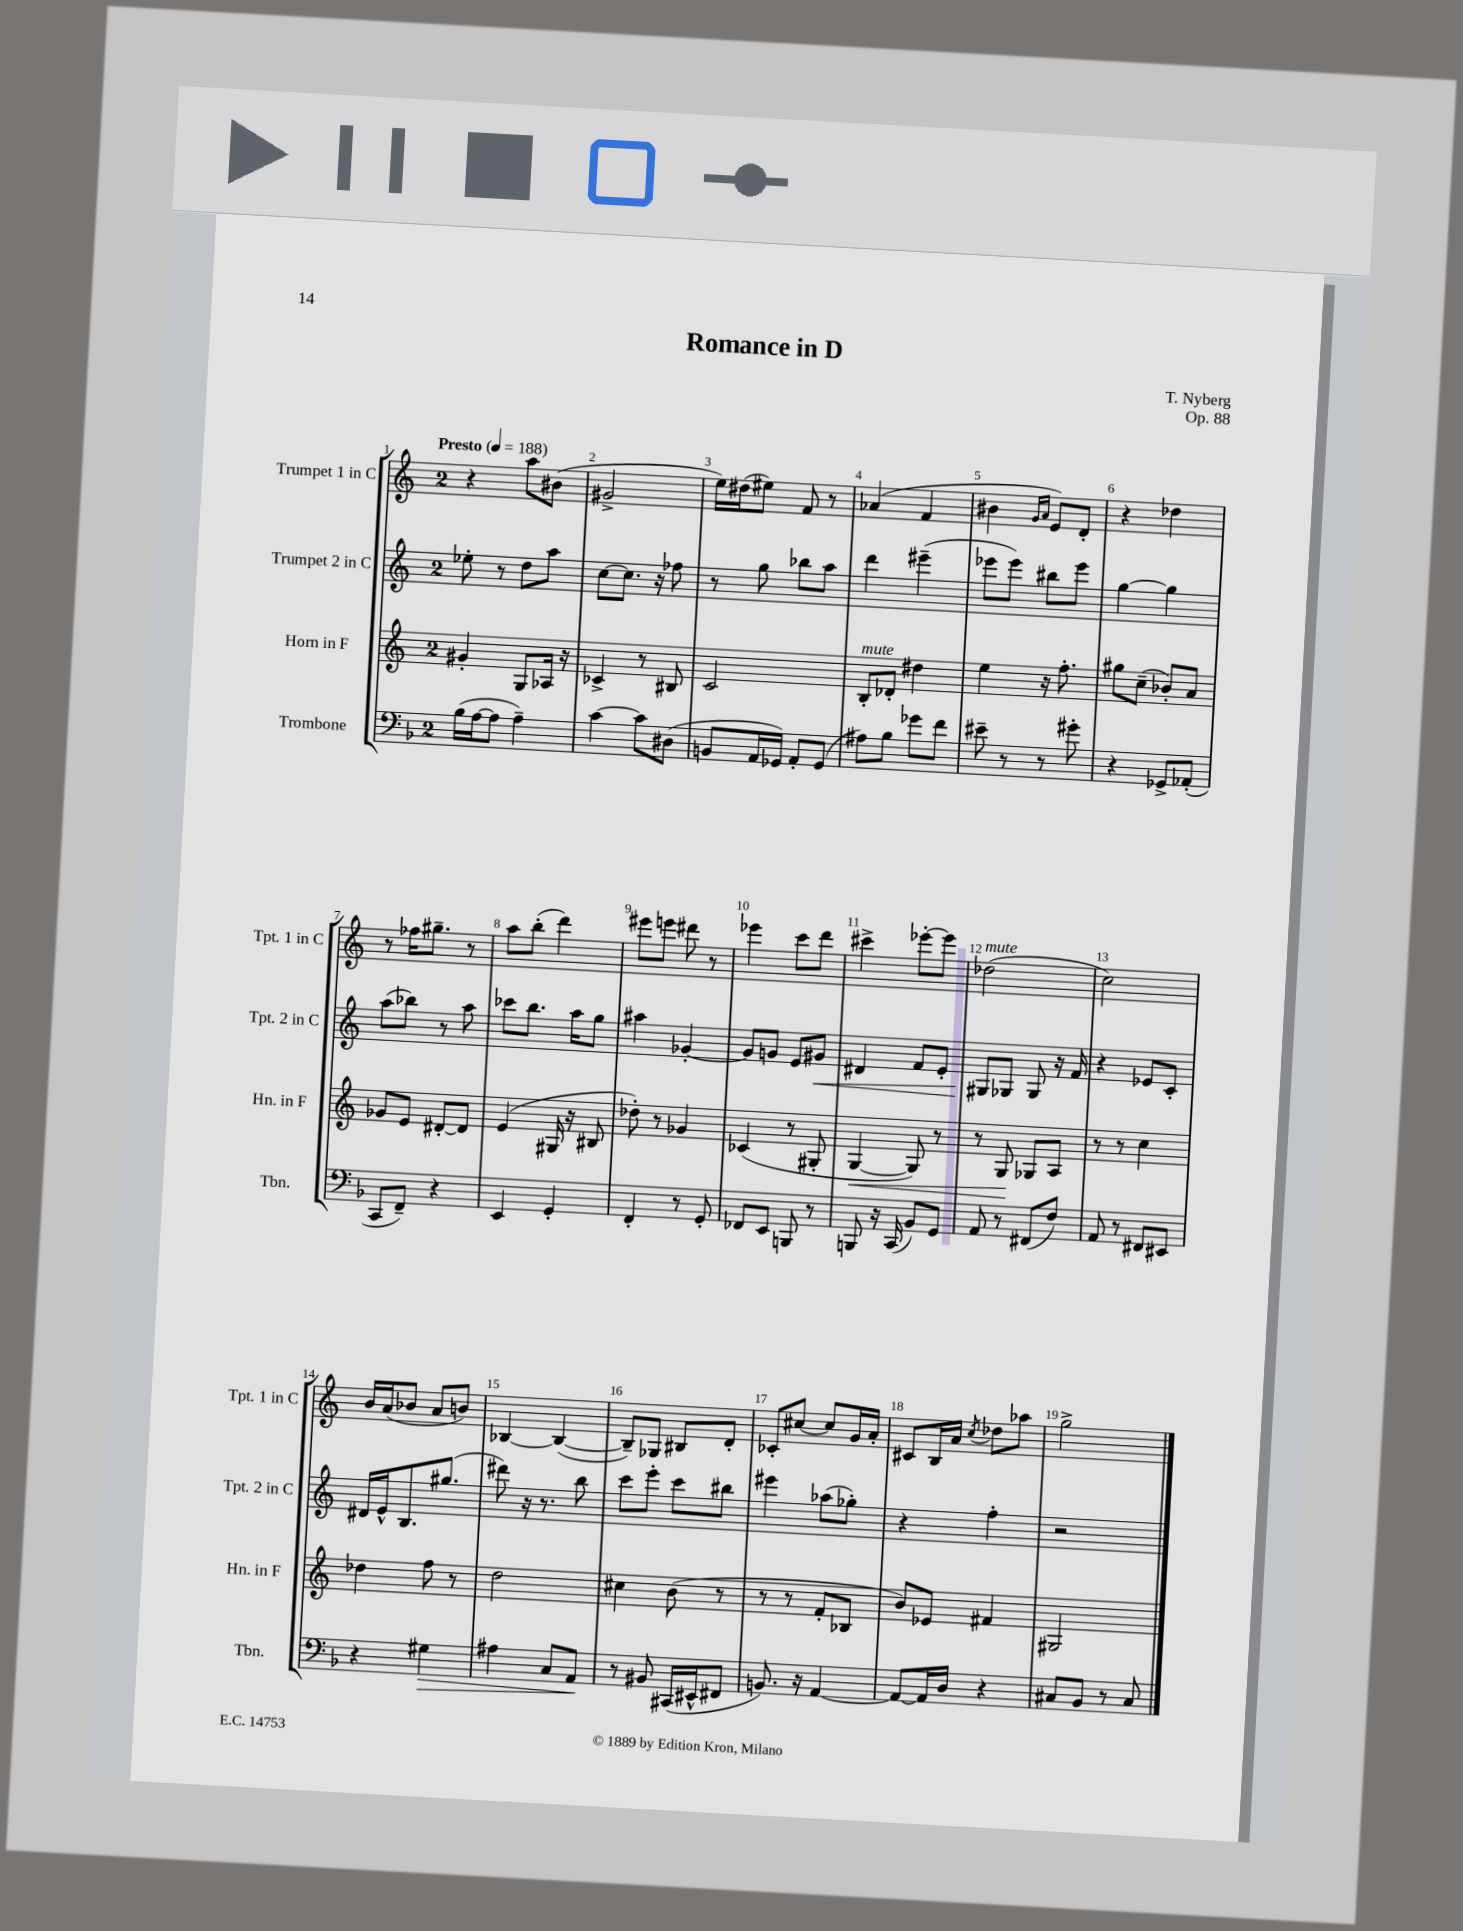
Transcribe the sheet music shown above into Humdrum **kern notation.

**kern	**kern	**kern	**kern
*staff4	*staff3	*staff2	*staff1
*clefF4	*clefG2	*clefG2	*clefG2
*k[b-]	*k[]	*k[]	*k[]
*M2/4	*M2/4	*M2/4	*M2/4
*MM188	*MM188	*MM188	*MM188
(16B-	4g#'	8ee-'	4r
[16A	.	.	.
8A]	.	8r	.
4A~)	8G	8dd	8aa
.	16A-	8aa	(8b#
.	16r	.	.
=	=	=	=
[4c	4c-^	[8cc	2g#^
.	.	8.cc]	.
8c]	8r	.	.
.	.	16r	.
(8D#	8B#	8ff-	.
=	=	=	=
8BB	2c	8r	16ee)
.	.	.	(16dd#
16AA	.	8gg	8ee#)
16GG-)	.	.	.
8AA'	.	8bb-	8f
(8GG-	.	8aa	8r
=	=	=	=
8A#)	8B'	4ddd	(4a-
8B-	8d-'	.	.
8g-	4dd#	(4eee#~	4f
8f	.	.	.
=	=	=	=
8e#~	4ee	8eee-	4b#
8r	.	8eee-)	.
.	.	.	16qqg
.	.	.	16qqa
8r	16r	8bb#	8e)
.	8.ff'	.	.
8g#'	.	8eee-	8d'
=	=	=	=
4r	8gg#	[4gg	4r
.	(8cc~	.	.
8GG-^	8b-')	4gg]	4dd-
(8AA-'	8a	.	.
=	=	=	=
8CC	8g-	(8aa	8r
8FF~)	8e	8bb-)	16ff-
.	.	.	8.gg#~
4r	[8d#'	8r	.
.	8d#]	8aa	8r
=	=	=	=
4EE	(4e	8ccc-	8aa
.	.	8.bb	(8bb'
4GG'	16G#	.	4ddd)
.	16r	16aa	.
.	8B#	8gg	.
=	=	=	=
4FF'	8dd-')	4aa#	8eee#
.	8r	.	8eee
8r	4g-	[4g-'	8ddd#
8GG'	.	.	8r
=	=	=	=
8FF-	(4c-	8g-]	4eee-
8EE	.	8g	.
8BBB	8r	8e	8ccc
8r	8G#'	8g#	8ddd
=	=	=	=
8BBB	[4G	4d#	4ccc#^
16r	.	.	.
(16CC	.	.	.
8BB-)	8G])	8f	[8eee-'
8GG	8r	8e'	8eee-]
=	=	=	=
8AA	8r	8G#	(2dd-
8r	8G	8G-	.
(8FF#	8G-	8G-	.
8F)	8A	16r	.
.	.	16f	.
=	=	=	=
8AA	8r	4r	2cc)
8r	8r	.	.
8FF#	4cc	8e-	.
8EE#	.	8c'	.
=	=	=	=
4r	4dd-	16d#	16b
.	.	16e^^	(16a
.	.	8.B	8b-
4G#	8ff	.	8a
.	.	(8.gg#	.
.	8r	.	8b)
=	=	=	=
4A#	2dd	8ddd#)	[4B-
.	.	16r	.
.	.	8.r	.
8C	.	.	(4B-_
8AA	.	8bb	.
=	=	=	=
8r	4cc#	8ccc	8B-~])
8BB#	.	8eee'	8G-
(16CC#	(8b	8ccc	8B#
16EE#^^	.	.	.
8FF#	8r	8bb#	8d'
=	=	=	=
8.BB)	8r	4eee#	8c-'
.	8r	.	[8cc#
16r	.	.	.
[4AA	8f'	(8aa-	8cc#]
.	8B-	8gg-')	16g
.	.	.	16a'
=	=	=	=
8AA_	8b)	4r	8c#
16AA]	8e-	.	16B
16D	.	.	16a
.	.	.	8qcc
4r	4f#	4ff'	8dd-
.	.	.	8aa-
=	=	=	=
8C#	2G#	2r	2gg^
8BB-	.	.	.
8r	.	.	.
8C#	.	.	.
==	==	==	==
*-	*-	*-	*-
